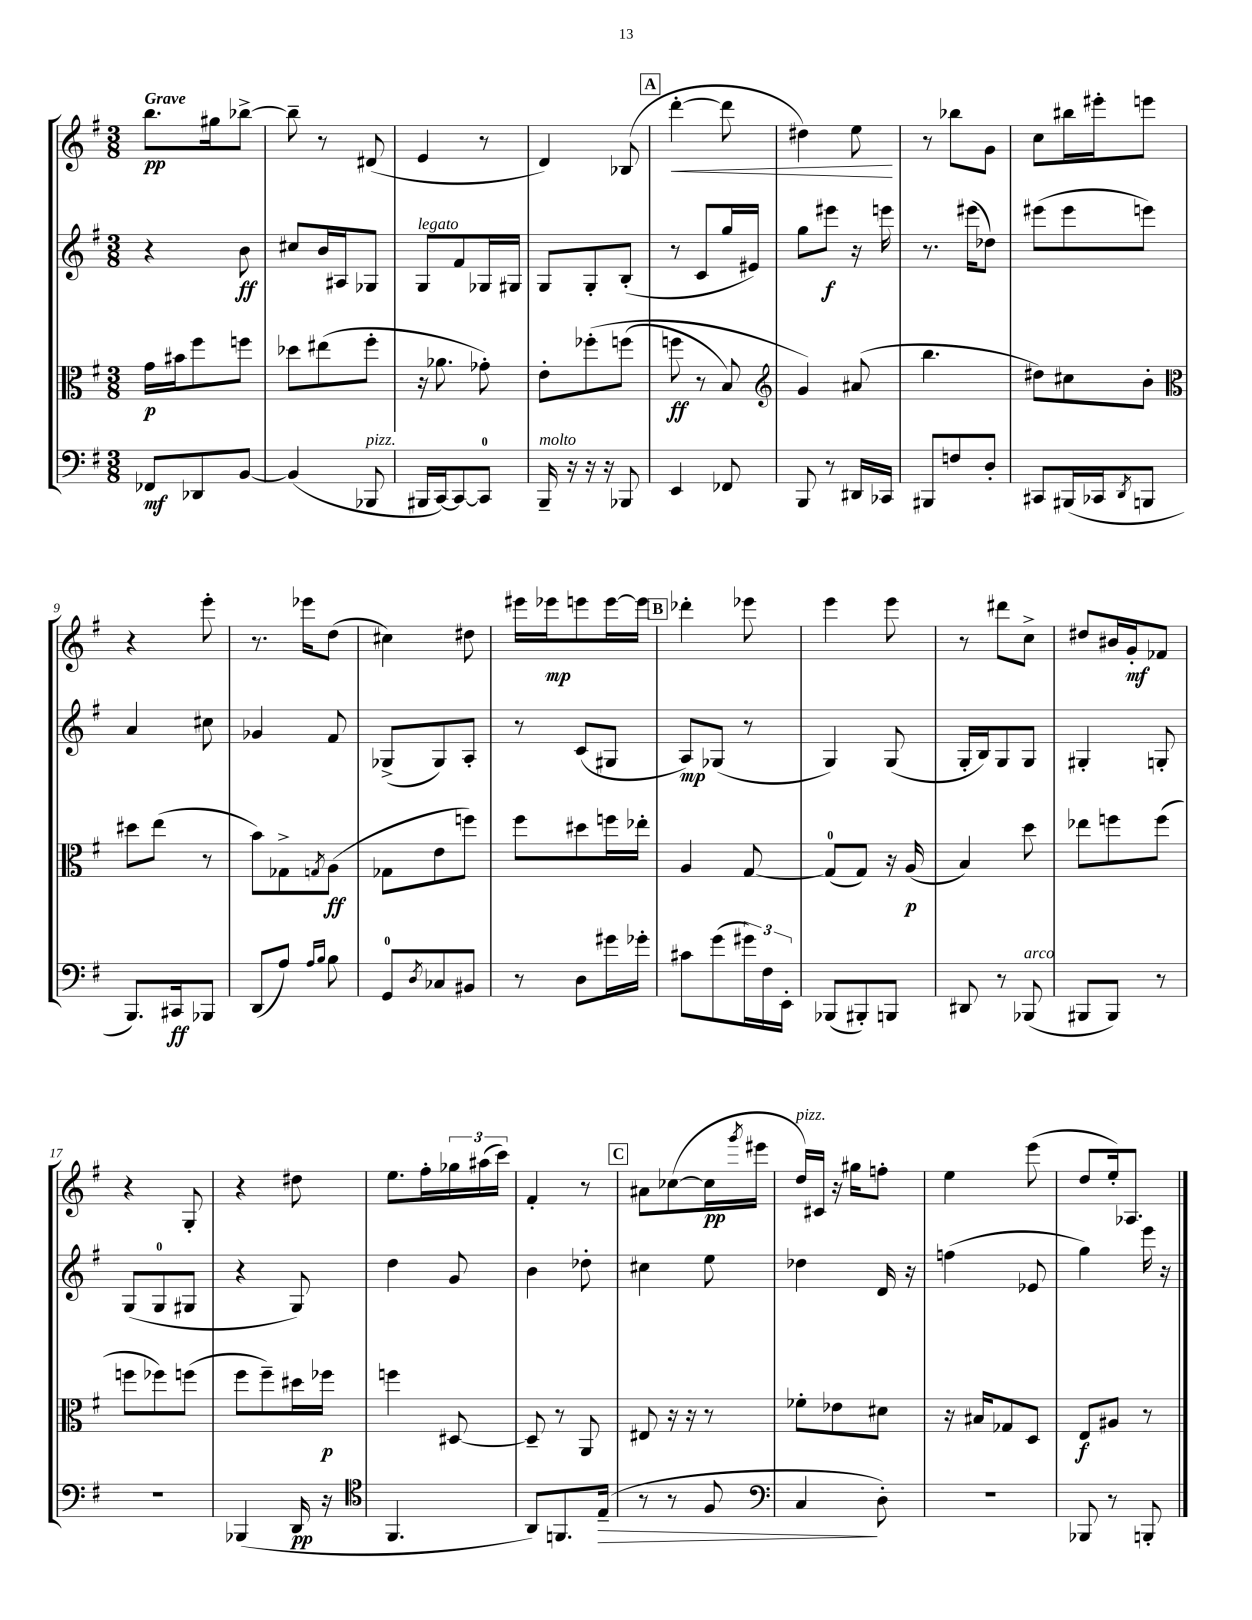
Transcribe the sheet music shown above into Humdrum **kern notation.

**kern	**kern	**kern	**kern
*staff4	*staff3	*staff2	*staff1
*clefF4	*clefC3	*clefG2	*clefG2
*k[f#]	*k[f#]	*k[f#]	*k[f#]
*M3/8	*M3/8	*M3/8	*M3/8
8FF-	16g	4r	8.bb
.	16b#	.	.
8DD-	8ff#	.	.
.	.	.	16gg#
[8BB	8ff	8b	[8bb-^
=	=	=	=
(4BB]	8dd-	8cc#	8bb-~]
.	(8ee#	16b	8r
.	.	16A#	.
8BBB-	8ff#'	8G-	(8d#
=	=	=	=
16BBB#	16r	8G	4e
[16CC)	8.a-	.	.
8CC_	.	8f#	.
8CC]	8g-')	16G-	8r
.	.	16G#	.
=	=	=	=
16BBB~	8e'	8G	4d)
16r	.	.	.
16r	&(8ff-'	8G'	.
16r	.	.	.
8BBB-	(8ff	(8B'	(8B-
=	=	=	=
4EE	8ff	8r	[4ddd'
.	8r	8c	.
8FF-	8B)	16gg	8ddd]
.	.	16e#)	.
=	=	=	=
*	*clefG2	*	*
8BBB	4g&)	8gg	4dd#)
8r	.	8eee#	.
16DD#	(8a#	16r	8ee
16CC-	.	16eee	.
=	=	=	=
8BBB#	4.bb	8.r	8r
8F	.	.	8bb-
.	.	(16eee#	.
8D'	.	8dd-)	8g
=	=	=	=
8CC#	8dd#)	(8eee#	8cc
(16BBB#	8cc#	8eee#	16bb#
16CC-	.	.	16eee#'
8qDD	.	.	.
8BBB	8b'	8eee)	8eee
=	=	=	=
*	*clefC3	*	*
8.BBB)	8dd#	4a	4r
.	(8ee	.	.
16CC#	.	.	.
8BBB-	8r	8cc#	8eee'
=	=	=	=
(8DD	8b)	4g-	8.r
8A)	8G-^	.	.
.	.	.	16eee-
16qqA	.	.	.
16qqB	8qG	.	.
8B	(8A	8f#	(8dd
=	=	=	=
8GG	8G-	(8G-^	4cc#)
8qD	.	.	.
8C-	8e	8G-)	.
8BB#	8ff)	8A'	8dd#
=	=	=	=
8r	8ff#	8r	16eee#
.	.	.	16eee-
8D	8dd#	(8c	8eee
16g#	16ff	8G#	[16eee
16g-'	16ee-'	.	16eee]
=	=	=	=
8c#	4A	8A)	4ddd-'
(8g	.	(8G-	.
24g#)	[8G	8r	8eee-
24F#	.	.	.
24EE'	.	.	.
=	=	=	=
(8BBB-	(8G]	4G)	4eee
8BBB#')	8G)	.	.
8BBB	16r	(8G	8eee
.	(16A	.	.
=	=	=	=
8DD#	4B)	16G'	8r
.	.	16B)	.
8r	.	8G	8ddd#
(8BBB-	8dd	8G	8cc^
=	=	=	=
8BBB#	8ee-	4G#'	8dd#
8BBB#)	8ff	.	16b#
.	.	.	16g'
8r	(8ff	8G'	8f-
=	=	=	=
4.r	8ff	(8G	4r
.	8ff-)	8G	.
.	(8ff	8G#	8G'
=	=	=	=
(4BBB-	8ff#	4r	4r
.	8ff#~)	.	.
16DD	16dd#	8G)	8dd#
16r	16ff-	.	.
=	=	=	=
*clefC4	*	*	*
4.FF#	4ff	4dd	8.ee
.	.	.	16ff#'
.	[8D#	8g	24gg-
.	.	.	(24aa#
.	.	.	24ccc)
=	=	=	=
8AA)	8D#~]	4b	4f#'
8.FF	8r	.	.
.	8AA	8dd-'	8r
(16E~	.	.	.
=	=	=	=
8r	8E#	4cc#	8a#
8r	16r	.	([8cc-
.	16r	.	.
8F#	8r	8ee	16cc-]
.	.	.	8qggg
.	.	.	16eee#
=	=	=	=
*clefF4	*	*	*
4C	8f-'	4dd-	16dd)
.	.	.	16c#
.	8e-	.	16r
.	.	.	16gg#
8D')	8d#	16d	8ff'
.	.	16r	.
=	=	=	=
4.r	16r	(4ff	4ee
.	16B#	.	.
.	8G-	.	.
.	8D	8e-	(8eee
=	=	=	=
8BBB-	8E	4gg)	8dd
8r	8A#	.	16ee')
.	.	.	8.A-
8BBB'	8r	16eee	.
.	.	16r	.
==	==	==	==
*-	*-	*-	*-
